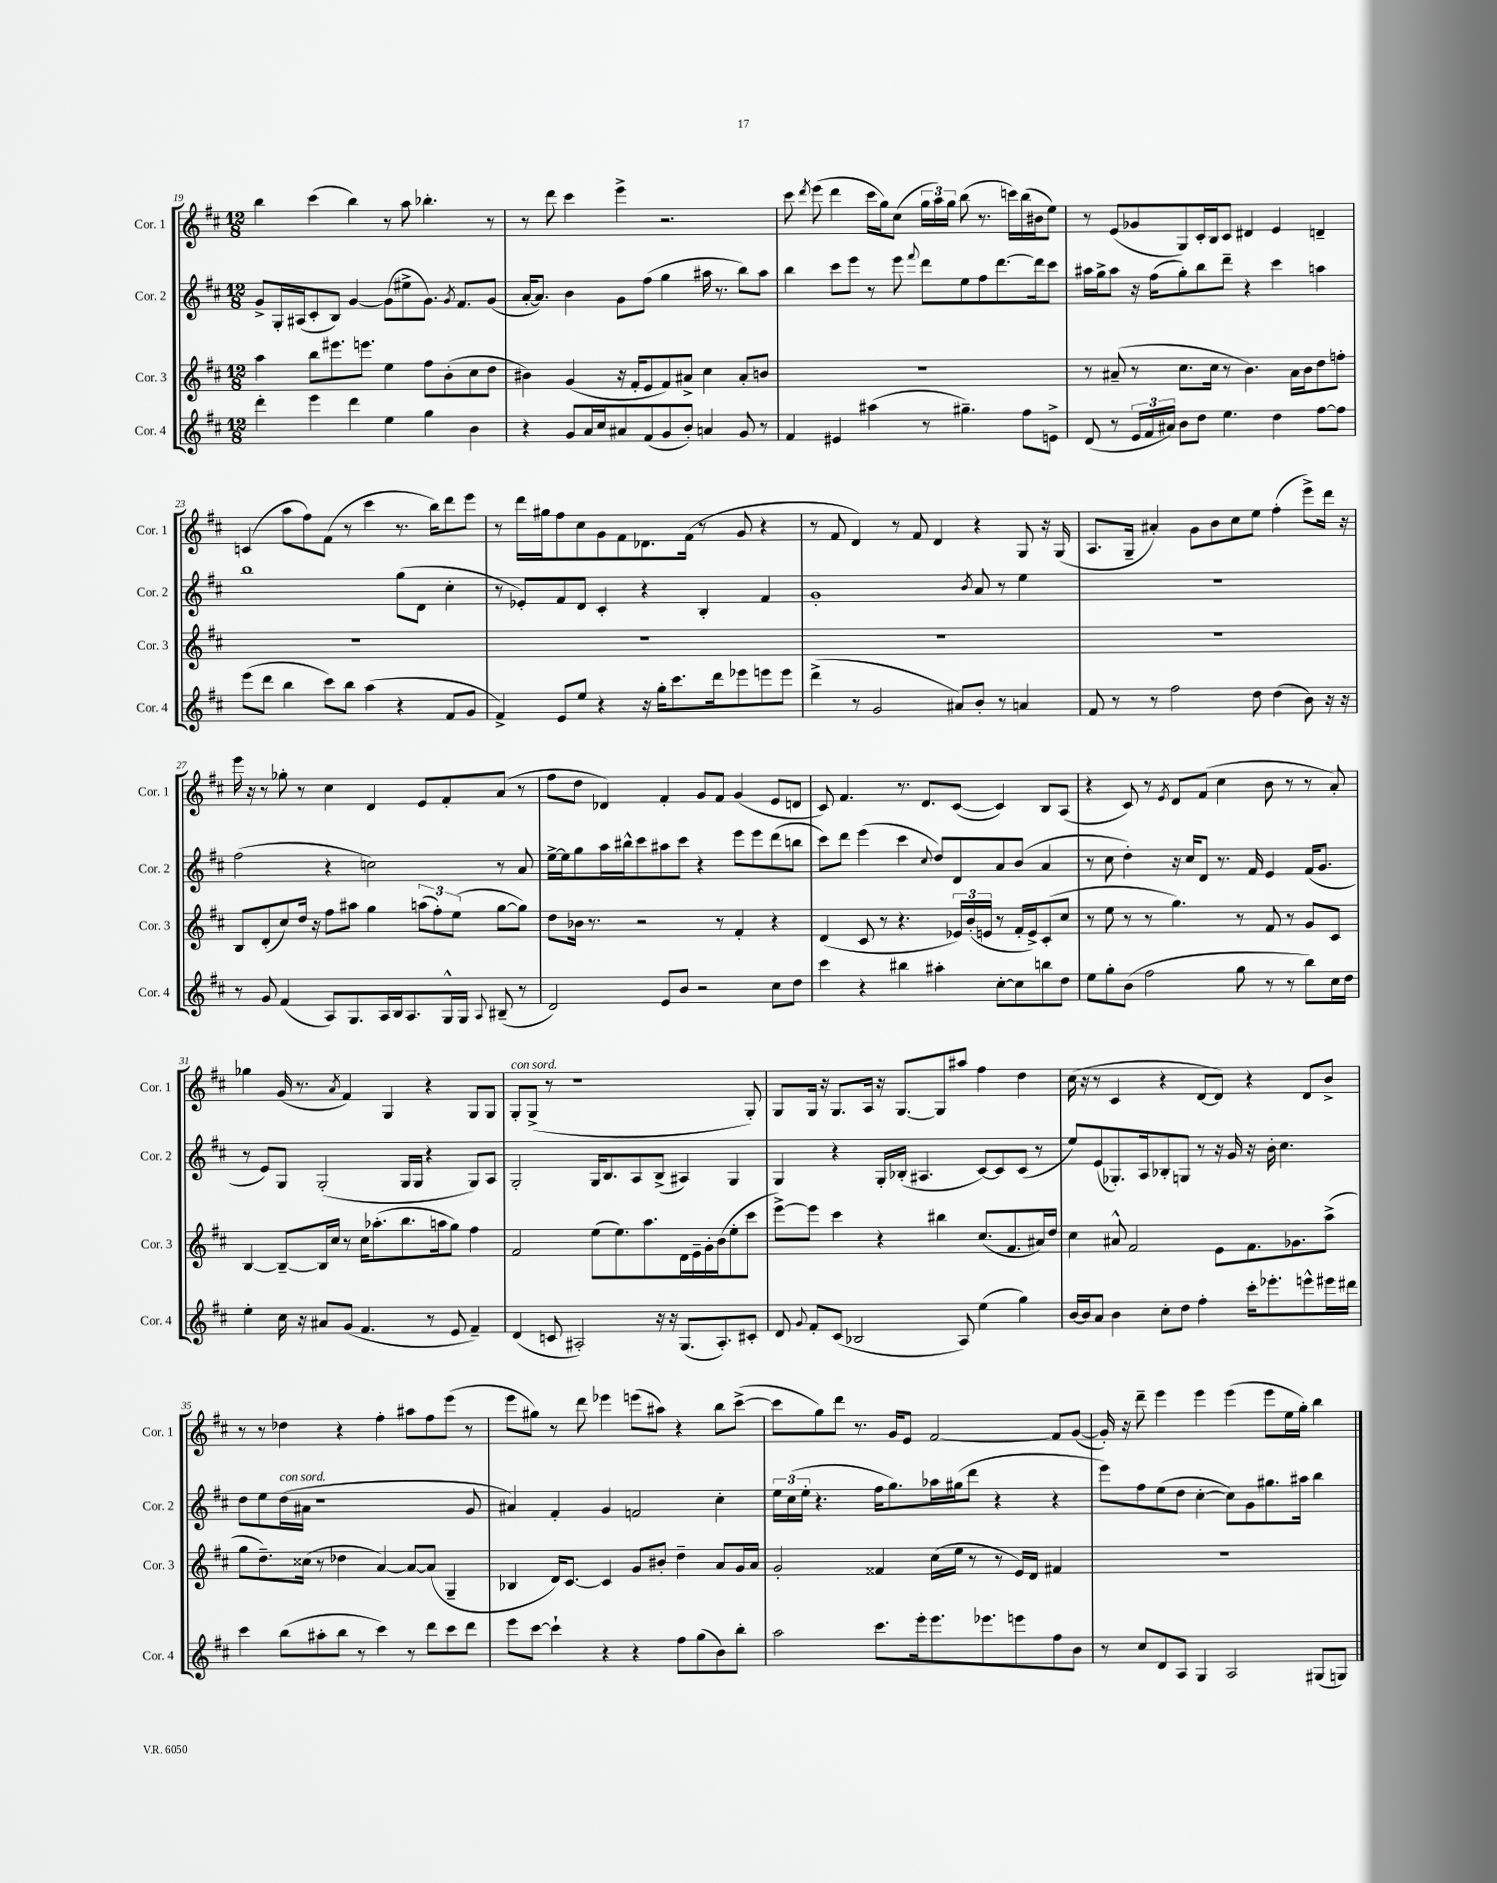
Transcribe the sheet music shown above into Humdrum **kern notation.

**kern	**kern	**kern	**kern
*staff4	*staff3	*staff2	*staff1
*clefG2	*clefG2	*clefG2	*clefG2
*k[f#c#]	*k[f#c#]	*k[f#c#]	*k[f#c#]
*M12/8	*M12/8	*M12/8	*M12/8
4ddd'	4aa	8g^	4bb
.	.	16G'	.
.	.	(16A#	.
4eee	8bb	8c#'	(4ccc#
.	8.eee#	8B)	.
4ddd	.	[4g	4bb)
.	8.eee	.	.
4ee	4ee	(8g]	8r
.	.	8ee#^	8aa
4gg	8ff#	8.g)	4.bb-'
.	(8b'	.	.
.	.	8qg	.
.	.	8.f#	.
4b	8cc#	.	.
.	8dd	(8g	8r
=	=	=	=
4r	4b#)	[16a'	8r
.	.	8.a])	.
.	.	.	8ddd
8g	(4g	4b	4ccc#
16a	.	.	.
16cc#	.	.	.
8a#	16r	8g	4eee^
.	16f#'	.	.
(8f#	8e	(8ff#	.
8g	8f#)	4gg	2.r
8b')	8a#^	.	.
4a	4cc#	16aa#	.
.	.	8.r	.
8g	8a#'	8bb)	.
8r	8b	8aa#	.
=	=	=	=
4f#	1.r	4bb	8ccc#
.	.	.	8qddd
.	.	.	(8eee
4e#	.	8ccc#	4ddd
.	.	8eee	.
(4aa#	.	8r	16ccc#
.	.	.	16gg)
.	.	8eee	(8cc#
.	.	8qqfff#	.
8r	.	8ddd	24gg
.	.	.	24aa)
.	.	.	24gg
4.gg#~)	.	8ee	(8bb
.	.	8ff#	8.r
.	.	[8.ddd	.
.	.	.	16ccc)
8ff#	.	.	(16bb
.	.	16ddd]	16b#
8e^	.	8ccc#	8ee)
=	=	=	=
(8d	8r	16aa#	8r
.	.	16gg^	.
8r	(8a#~	8aa#	(8e
24e	8r	16r	8g-
24f#	.	.	.
.	.	(16ff#	.
24a#)	.	.	.
8b	8.cc#	8gg')	8G)
8dd	.	8bb	16c#'
.	16cc#	.	16B
4.ee	8r	8ddd~	8c#
.	4.b)	4r	4d#
4dd	.	4ccc#	4e
.	16a#	.	.
.	16b	.	.
[8ff#	8dd	4aa	4d~
8ff#]	8ff'	.	.
=	=	=	=
(8eee	1.r	1bb	(4c
8ddd	.	.	.
4bb	.	.	8aa
.	.	.	8ff#)
8ccc#)	.	.	(8f#
8bb	.	.	8r
(4aa	.	.	4ccc#
4r	.	(8gg	8.r
.	.	8d	.
.	.	.	16bb)
8f#	.	4cc#'	8ddd
8g	.	.	8eee
=	=	=	=
4f#^)	1.r	8r	8r
.	.	8e-')	16ddd
.	.	.	16gg#
8e	.	8f#	8ff#
8ee	.	8d	8cc#
4r	.	4c#'	8g
.	.	.	8f#
16r	.	4r	8.d-
16gg'	.	.	.
8.ccc#	.	.	.
.	.	.	(16f#
.	.	4B'	8r
16ddd	.	.	.
8eee-	.	.	8g
8eee	.	4f#	4r
8eee	.	.	.
=	=	=	=
(4ddd^	1.r	1g'	8r
.	.	.	8f#
8r	.	.	4d)
2g	.	.	.
.	.	.	8r
.	.	.	8f#
.	.	.	4d
8a#)	.	.	.
.	.	8qb	.
8b'	.	8a	4r
8r	.	8r	.
4a	.	4ee	8G
.	.	.	16r
.	.	.	(16G
=	=	=	=
8f#	1.r	1.r	8.A
8r	.	.	.
.	.	.	16G~
8r	.	.	4a#')
2ff#	.	.	.
.	.	.	8g
.	.	.	8b
.	.	.	8cc#
8dd	.	.	8ee
(4dd	.	.	(4ff#'
8b)	.	.	8eee^)
16r	.	.	16ddd
16r	.	.	16r
=	=	=	=
8r	8B	(2ff#	16eee
.	.	.	16r
8g	(8d'	.	8r
(4f#	8cc#)	.	8gg-'
.	16dd	.	8r
.	16r	.	.
8A)	8ff#	4r	4cc#
8.G	8aa#	.	.
.	4gg	2cc)	4d
16A	.	.	.
16B	.	.	.
8.A	.	.	.
.	(12aa	.	8e
.	12ff#')	.	.
16G^^	.	.	8f#'
.	(12ee	.	.
16G	.	.	.
8qqA	.	.	.
(8B#~	[8gg	8r	(8a
8r	8gg])	8a	8r
=	=	=	=
2d)	8dd	[16ee^	8ff#
.	.	16ee]	.
.	16b-	8gg	8dd
.	8.r	.	.
.	.	16aa	4d-)
.	.	16bb#^^	.
.	2r	8ccc#	.
8e	.	8aa#	4f#'
8b	.	8ccc#	.
2r	.	4r	8g
.	8r	.	8f#
.	4f#'	8eee	(4g
.	.	8eee	.
8cc#	4r	(8ddd	8e
8dd	.	8bb	8d
=	=	=	=
4ccc#	(4d	8ccc#)	8c#)
.	.	8ddd	4.f#
4r	8c#	(4eee	.
.	8r	.	.
4bb#	4.r	4ccc#	8.r
.	.	.	8.d
.	.	8qqcc#	.
4aa#'	.	8dd)	.
.	24e-)	8d	([8c#
.	(24b'	.	.
.	24e	.	.
[8cc#'	8r	8a	4c#])
8cc#]	16f#'	(8b	.
.	16e^)	.	.
8bb	(8c#'	4a	8B
8dd	8cc#	.	(8A
=	=	=	=
8ee	8r	8r	4r
8gg'	8ee	8cc#	.
(8b	8r	4dd')	8c#)
2ff#	8r	.	8r
.	.	.	8qe
.	4.gg)	16r	8d
.	.	16cc#	.
.	.	8d	(8f#
.	.	8.r	4cc#
8gg	8r	.	.
.	.	16f#	.
8r	8f#	4e	8b
8r	8r	.	8r
8bb)	8g	(16f#	8r
.	.	8.g	.
16cc#	8c#	.	8a')
16dd	.	.	.
=	=	=	=
4ee'	[4B	8r	4gg-
.	.	8e)	.
16cc#	8B~_	8G	(16g
16r	.	.	8.r
8a#	16B]	(2G'	.
.	16cc#	.	.
.	.	.	8qa
(8g	8r	.	4f#)
4.f#	16cc#	.	.
.	(8.aa-'	.	.
.	.	.	4G
.	8.bb	16G	.
.	.	16G	.
8r	.	4r	4r
.	16aa	.	.
8e	8gg)	.	.
4f#~)	4ff#	8G)	8G
.	.	8A	8G
=	=	=	=
(4d	2f#	2G'	8G'
.	.	.	(8G^
8c	.	.	8r
2A#')	.	.	1r
.	(8ee	16G	.
.	.	8.B	.
.	8.ee)	.	.
.	.	8A	.
.	8.aa	.	.
16r	.	(8B^	.
16r	.	.	.
(8.G	16d	4A#)	.
.	16e~	.	.
.	16g'	.	.
8.A#')	(16b	.	.
.	8ee'	4G	.
8c#'	8ccc#	.	8G')
=	=	=	=
8d	[8eee^)	4G	8G
8qqg	.	.	.
8f#'	8eee]	.	16G
.	.	.	16r
(8c#	4ccc#	4r	8.G
2B-	.	.	.
.	.	.	16A
.	4r	16G'	16r
.	.	(16B-'	[8.G
.	.	4.A#	.
.	4bb#	.	8G]
8A)	.	.	8aa#
(4ee	(8.cc#	[8c#)	4ff#
.	.	8c#]	.
.	8.f#	.	.
4gg)	.	(8c#	4dd
.	16a#)	8r	.
.	16dd	.	.
=	=	=	=
[16b	4cc#	8ee)	(16cc#
16b]	.	.	16r
8a	.	(8e	8r
4b	8a#^^	8.G-')	4c#
.	2f#	.	.
.	.	16A	.
8cc#'	.	8B-'	4r
8dd	.	8G	.
4ff#'	.	8r	[8d
.	8e	16r	8d])
.	.	16g	.
16ccc#'	8.f#	16r	4r
8.eee-'	.	16b'	.
.	.	4.cc#	.
.	8.g-	.	.
8eee^^	.	.	8d
16eee#	(8aa^	.	8b^
16ddd#	.	.	.
=	=	=	=
4ccc#	8gg	8dd	8r
.	8.dd~)	8ee	8r
(8bb	.	(16dd	4dd-
.	(16cc##	16a#	.
8aa#'	8r	1r	.
8bb	4dd-	.	4r
8r	.	.	.
4ccc#)	[4a)	.	4ff#'
8r	8a_	.	8aa#
8ddd	(8a]	.	8ff#
8ccc#	4G~	.	(8eee
8ddd	.	8g	8r
=	=	=	=
8eee	4B-	4a#)	8eee
[8ccc#	.	.	8gg#)
4ccc#`]	16d)	4f#'	8r
.	[8.c#	.	.
.	.	.	8ddd
4r	4c#]	4g	4eee-
4r	8g	2f	(8eee
.	8b#'	.	8aa#)
8ff#	4dd~	.	4r
(8gg	.	.	.
8b)	8a	4cc#'	8bb
8bb'	16g	.	([8ccc#^
.	16a	.	.
=	=	=	=
2aa	2g'	24ee	8ccc#]
.	.	(24cc#	.
.	.	24ee'	.
.	.	4.r	8gg)
.	.	.	8ddd
.	.	.	8.r
8.ccc#	4f##	16ff#	.
.	.	8.gg)	16g
.	.	.	8e
16eee'	.	.	.
8.eee	(16cc#	16aa-	[2f#
.	16ee	(16gg#	.
.	8r	8ddd	.
8.eee-	.	.	.
.	8r	4r	.
8eee	16e)	.	.
.	16d	.	.
8ff#	4f#	4r	8f#]
8b	.	.	([8g
=	=	=	=
8r	1.r	8eee)	16g'])
.	.	.	16r
8cc#	.	8ff#	8ddd~
8d	.	(8ee	4eee
8A	.	8dd	.
4G	.	[4cc#'	4eee
2A	.	8cc#])	(4eee
.	.	8g	.
.	.	8.gg#	8eee
.	.	.	16ee
.	.	16aa#	16gg')
(8G#	.	4bb	4bb
8G)	.	.	.
==	==	==	==
*-	*-	*-	*-
